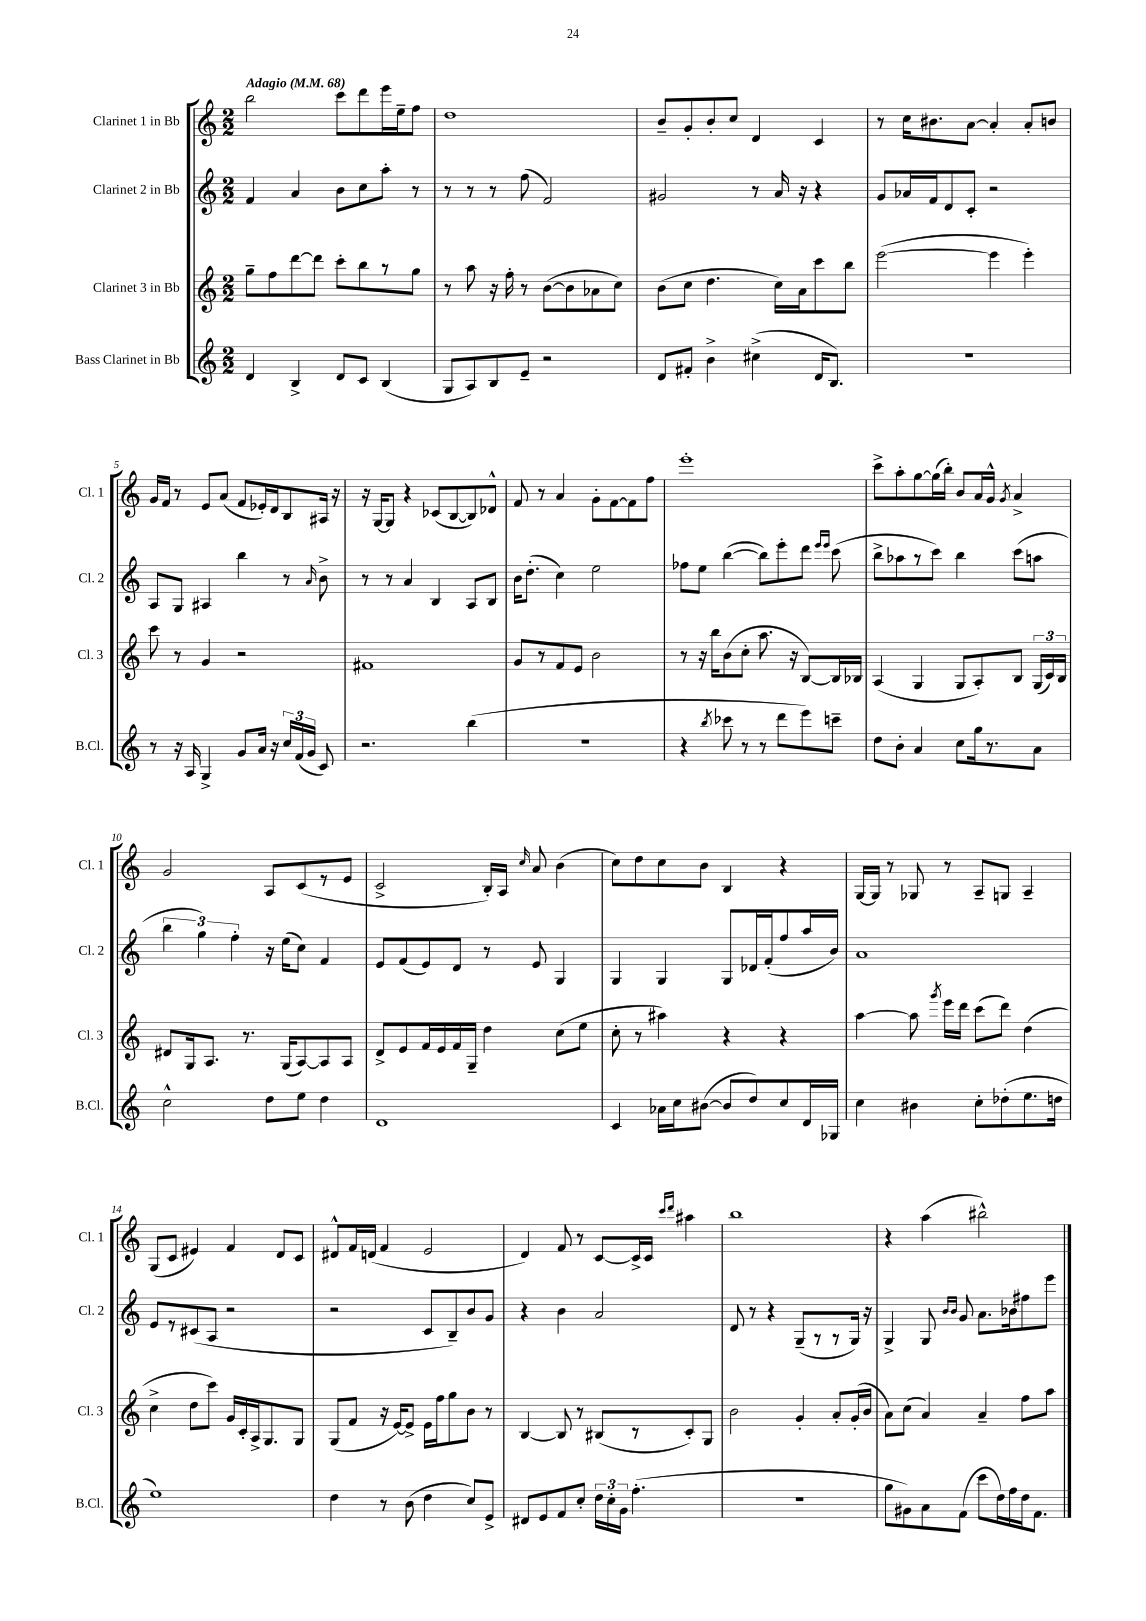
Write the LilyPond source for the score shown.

<<
\new StaffGroup <<
\new Staff = "s0" \with { instrumentName = "Clarinet 1 in Bb" shortInstrumentName = "Cl. 1" } {
    \clef treble \key c \major \numericTimeSignature \time 2/2 \tempo "Adagio" 4 = 68
    \autoBeamOff b''2 c'''8[ d'''8 e'''16 e''16-- f''8] |
    d''1 |
    b'8[-- g'8-. b'8-. c''8] d'4 c'4 |
    r8 c''16[ bis'8. a'8]~ a'4-. a'8[-. b'8] |
    g'16[ f'16] r8 e'8[ a'8]( f'8[ ees'16-.) d'16 b8 ais16] r16 |
    r16 g16[~ g8] r4 ces'8[( b8~ b8) des'8]-^ |
    f'8 r8 a'4 g'8[-. f'8~ f'8 f''8] |
    e'''1-. |
    c'''8[-> a''8-. g''8~ g''16( b''16]-.) b'8[ a'16 g'16]-^ \acciaccatura { g'8 } a'4-> |
    g'2 a8[ c'8( r8 e'8] |
    c'2-> b16[-.) a16] \grace { c''16 } a'8 b'4( |
    c''8[) d''8 c''8 b'8] b4 r4 |
    g16[~ g16] r8 ges8 r8 a8[-- g8] a4-- |
    g8[( c'8] eis'4) f'4 d'8[ c'8] |
    dis'8[-^ f'16 d'16]( f'4 e'2 |
    d'4) f'8 r8 c'8[~ c'16-> c'16] \grace { c'''16[ d'''16] } ais''4 |
    b''1 |
    r4 a''4( bis''2-^) \bar "|." |
}
\new Staff = "s1" \with { instrumentName = "Clarinet 2 in Bb" shortInstrumentName = "Cl. 2" } {
    \clef treble \key c \major \numericTimeSignature \time 2/2
    \autoBeamOff f'4 a'4 b'8[ c''8 a''8]-. r8 |
    r8 r8 r8 f''8( f'2) |
    gis'2 r8 a'16 r16 r4 |
    g'8[ aes'16 f'16 d'8 c'8]-. r2 |
    a8[ g8] ais4 b''4 r8 \grace { a'16 } b'8-> |
    r8 r8 a'4 b4 a8[ b8] |
    b'16[ d''8.]-.( c''4) e''2 |
    fes''8[ e''8] b''4~( b''8[) e'''8-. d'''8] \grace { e'''16[ e'''16] } c'''8( |
    b''8[-> aes''8 r8 c'''8]) b''4 c'''8[( a''8] |
    \tuplet 3/2 { b''4 g''4) f''4-. } r16 e''16[( c''8]) f'4 |
    e'8[ f'8( e'8) d'8] r8 e'8 g4 |
    g4 g4 g8[ des'16 f'16-.( f''8 a''16 b'16]) |
    a'1 |
    e'8[ r8 cis'8( a8] r2 |
    r2 c'8[ b8--) b'8 g'8] |
    r4 b'4 a'2 |
    d'8 r8 r4 g8[--( r8 r8 g16]) r16 |
    g4-> g8 \grace { b'16[ b'16] } g'8 a'8.[ bes'16 fis''8 e'''8] \bar "|." |
}
\new Staff = "s2" \with { instrumentName = "Clarinet 3 in Bb" shortInstrumentName = "Cl. 3" } {
    \clef treble \key c \major \numericTimeSignature \time 2/2
    \autoBeamOff g''8[-- f''8 d'''8~ d'''8] c'''8[-. b''8 r8 g''8] |
    r8 a''8 r16 f''16-. r8 b'8[~( b'8 aes'8 c''8]) |
    b'8[( c''8] d''4. c''16[) a'16 c'''8 b''8] |
    e'''2~( e'''4 e'''4-.) |
    c'''8 r8 g'4 r2 |
    fis'1 |
    g'8[ r8 f'8 e'8] b'2 |
    r8 r16 b''16[ b'8( c''8]-. a''8. r16 b8[~) b16 bes16] |
    a4( g4 g8[ a8-.) b8] \tuplet 3/2 { g16[( c'16) b16] } |
    dis'8[ g16 a8.] r8. g16[( a8~) a8 a8] |
    d'8[-> e'8 f'16 e'16 f'16 g16]-- d''4 c''8[( e''8] |
    c''8-. r8 ais''4) r4 r4 |
    a''4~ a''8 \acciaccatura { g'''8 } e'''16[ d'''16] c'''8[( d'''8]) d''4( |
    c''4-> d''8[ c'''8]) g'16[ c'16-. a16-> g8. g8] |
    g8[( f'8] r16 e'16[~) e'8]-> e'16[ f''16 g''8 b'8] r8 |
    b4~ b8 r8 bis8[( r8 c'8-.) g8] |
    b'2 g'4-. a'8[-. g'16-.( b'16] |
    a'8[) c''8]( a'4) a'4-- f''8[ a''8] \bar "|." |
}
\new Staff = "s3" \with { instrumentName = "Bass Clarinet in Bb" shortInstrumentName = "B.Cl." } {
    \clef treble \key c \major \numericTimeSignature \time 2/2
    \autoBeamOff d'4 b4-> d'8[ c'8] b4( |
    g8[ a8) b8 e'8]-- r2 |
    d'8[ fis'8]-. b'4-> cis''4->( d'16[ b8.]) |
    r1 |
    r8 r16 a16 g4-> g'8[ a'16] r16 \tuplet 3/2 { c''16[ f'16( g'16] } c'8) |
    r2. b''4( |
    R1 |
    r4 \acciaccatura { b''8 } ces'''8 r8 r8 d'''8[ e'''8) c'''8]-- |
    d''8[ b'8]-. a'4 c''8[ g''16 r8. a'8] |
    c''2-^ d''8[ e''8] d''4 |
    d'1 |
    c'4 aes'16[ c''16 bis'8]~( bis'8[ d''8) c''8 d'16 ges16] |
    c''4 bis'4 c''8[-. des''8-.( e''8. d''16] |
    e''1) |
    d''4 r8 b'8( d''4 c''8[) e'8]-> |
    dis'8[ e'8 f'8 c''8]-. \tuplet 3/2 { d''16[ c''16-. g'16] } f''4.-.( |
    R1 |
    g''8[ gis'8) a'8 f'8]( c'''8[ d''16) f''16 d''16 f'8.] \bar "|." |
}
>>
>>
